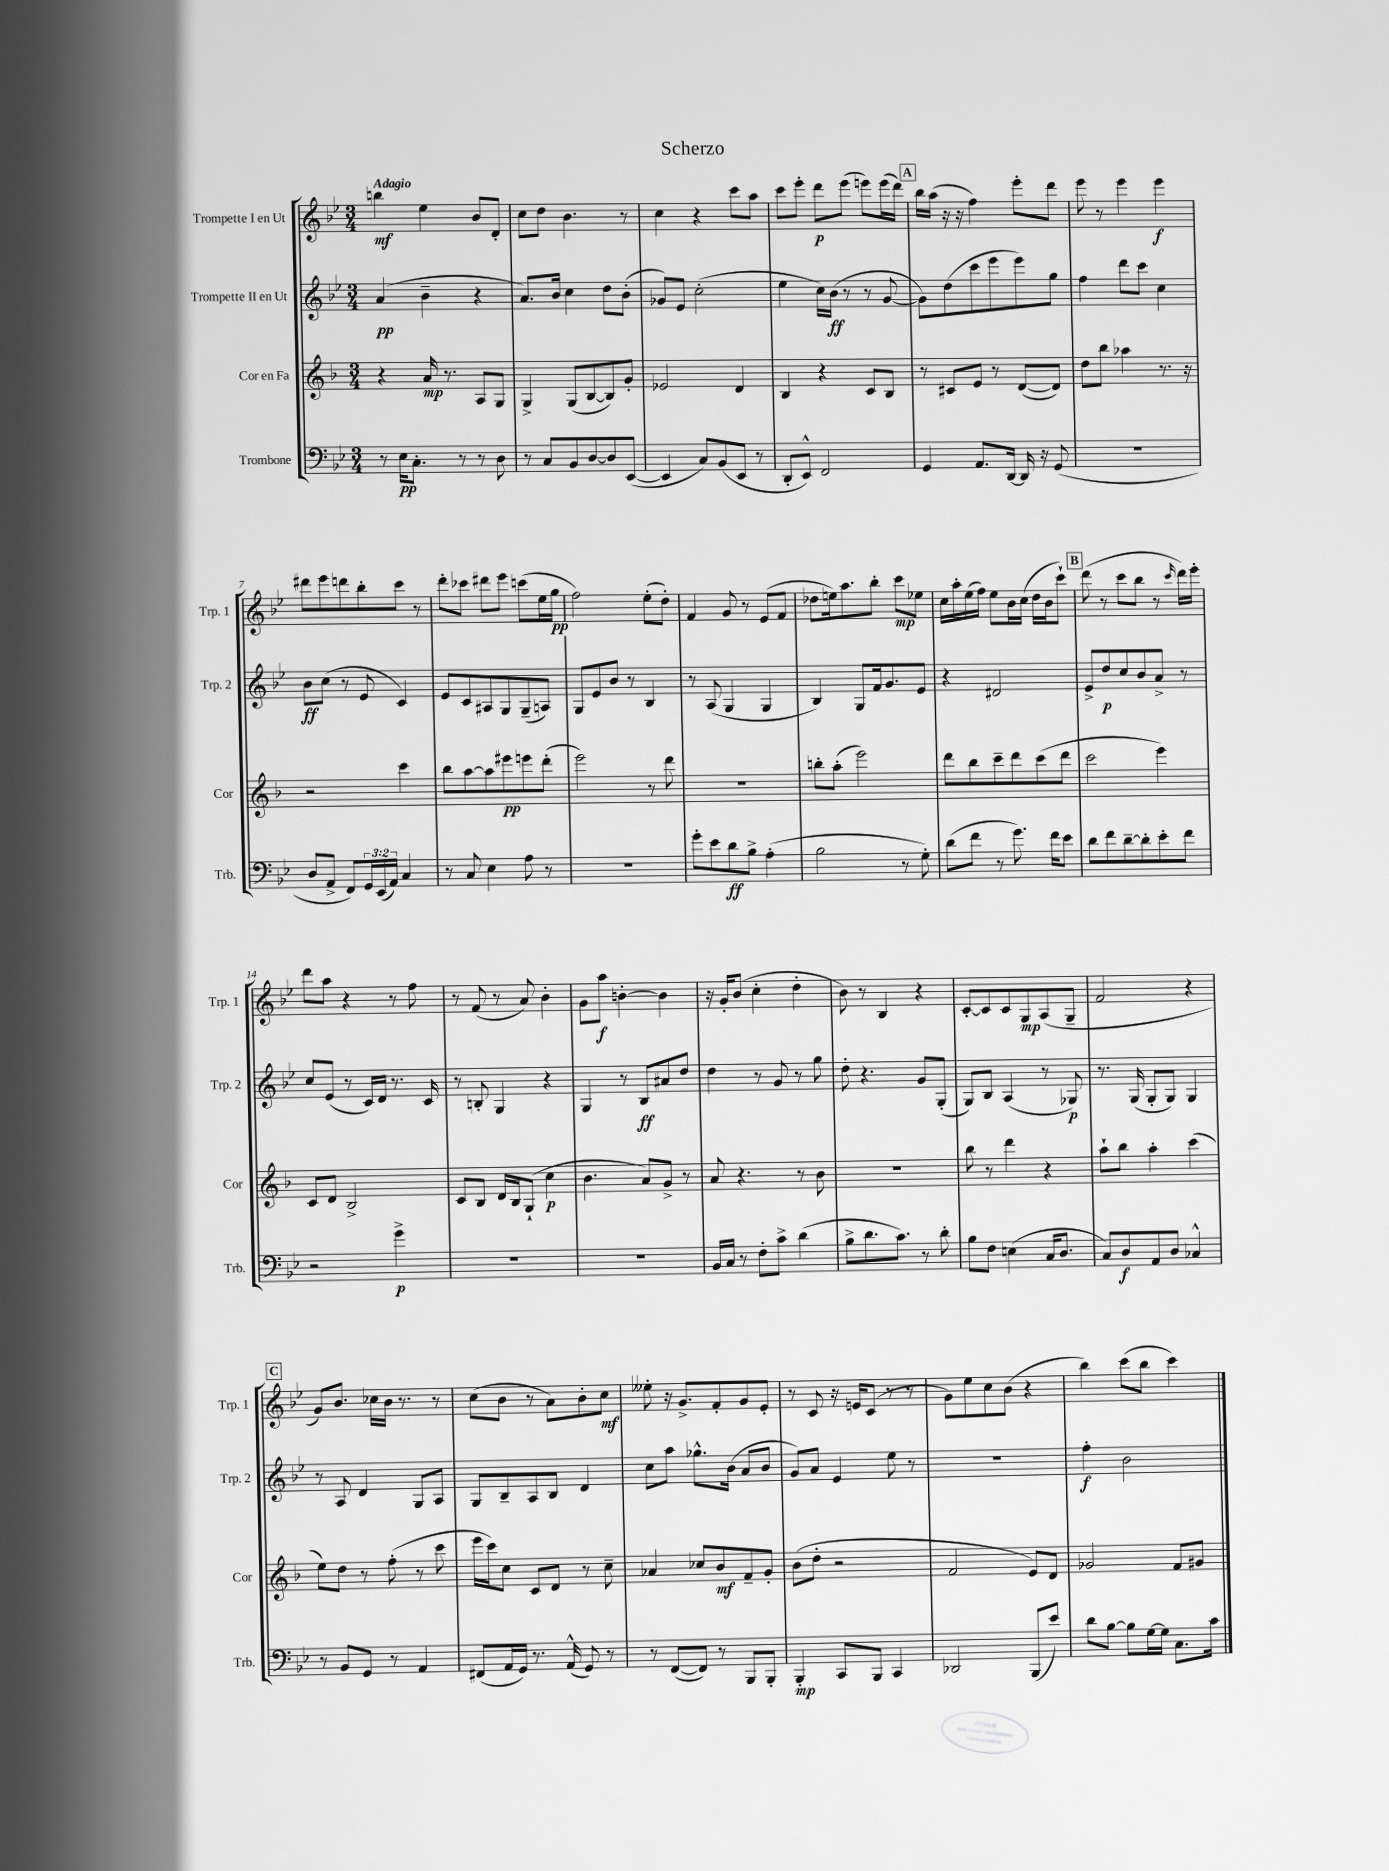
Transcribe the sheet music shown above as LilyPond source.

\header { title = "Scherzo" }
<<
\new StaffGroup <<
\new Staff = "s0" \with { instrumentName = "Trompette I en Ut" shortInstrumentName = "Trp. 1" } {
    \clef treble \key bes \major \numericTimeSignature \time 3/4 \tempo "Adagio"
    b''4\mf ees''4 bes'8 d'8-. |
    c''8 d''8 bes'4. r8 |
    c''4 r4 c'''8 a''8 |
    c'''8 ees'''8-. d'''8\p ees'''8( e'''8) e'''16( d'''16) |
    \mark \markup { \box "A" } bes''16 a''16( r16 r16 f''4) ees'''8-. d'''8 |
    ees'''8 r8 ees'''4 ees'''4\f |
    dis'''8 ees'''8 d'''8 bes''8-. c'''8 r8 |
    d'''8-. ces'''8 dis'''8 ees'''8 c'''8( ees''16 g''16\pp |
    f''2) ees''8-.( d''8-.) |
    f'4 g'8 r8 ees'8( f'8 |
    des''8 e''16) a''8. bes''8-. c'''8\mp ees''8 |
    c''16 a''16-. ees''16( f''16) ees''8 bes'16 c''16( d''16 bes'16 c'''8-!) |
    \mark \markup { \box "B" } d'''8( r8 c'''8 bes''8 r8 \grace { c'''16 } d'''16) ees'''16-. |
    d'''8 a''8 r4 r8 f''8 |
    r8 f'8( r8 a'8) bes'4-. |
    g'8 a''8\f b'4~-. b'4 |
    r16 g'16-. bes'8( c''4-. d''4-. |
    bes'8) r8 bes4 r4 |
    c'8~-. c'8 c'8 g8\mp a8( g8-- |
    f'2 r4 |
    \mark \markup { \box "C" } g'8) bes'8. ces''16 bes'16 r8. r8 |
    c''8( bes'8 r8 a'8) bes'8-. c''8\mf |
    eeses''8-. r16 g'8.-> f'8-. g'8 ees'8-. |
    r8 c'8 r16 e'16 c'8( r8 r8 |
    g'8) ees''8 c''8 bes'8( r4 |
    bes''4) c'''8( bes''8 c'''4) \bar "|." |
}
\new Staff = "s1" \with { instrumentName = "Trompette II en Ut" shortInstrumentName = "Trp. 2" } {
    \clef treble \key bes \major \numericTimeSignature \time 3/4
    a'4\pp( bes'4-- r4 |
    a'8.) bes'16 c''4 d''8 bes'8-.( |
    ges'8) ees'8 c''2-.( |
    ees''4 c''16) bes'16\ff( r8 r8 g'8~ |
    \mark \markup { \box "A" } g'8) d''8( c'''8 ees'''8 ees'''8) g''8 |
    f''4 d'''8 c'''8 c''4 |
    bes'8\ff c''8( r8 ees'8 c'4) |
    ees'8 c'8 ais8 g8 g8--( a8) |
    g8 ees'8 bes'8 r8 bes4 |
    r8 a8( g4 g4 |
    bes4) g8 f'16 g'8. ees'8 |
    r4 dis'2 |
    \mark \markup { \box "B" } ees'8-> d''8\p c''8 bes'8 a'8-> r8 |
    c''8 ees'8( r8 c'16) d'16 r8. c'16 |
    r8 b8-. g4 r4 |
    g4 r8 bes8\ff ais'8 d''8 |
    d''4 r8 g'8 r8 g''8 |
    d''8-. r4. g'8 g8-.( |
    g8) bes8 a4( r8 ges8\p) |
    r8. g16( g8-. g8) g4 |
    \mark \markup { \box "C" } r8 a8 d'4 g8 a8 |
    g8 bes8-- a8 bes8 d'4 |
    c''8 a''8 ges''8.-^ bes'16( a'8 bes'8 |
    g'8) a'8 ees'4 ees''8 r8 |
    R2. |
    f''4-.\f bes'2 \bar "|." |
}
\new Staff = "s2" \with { instrumentName = "Cor en Fa" shortInstrumentName = "Cor" } {
    \clef treble \key f \major \numericTimeSignature \time 3/4
    r4 a'16\mp r8. a8 g8 |
    g4-> g8( bes8~ bes8) g'8-. |
    ees'2 d'4 |
    bes4 r4 c'8 bes8 |
    \mark \markup { \box "A" } r8 cis'8 e'8 r8 d'8~( d'8) |
    d''8 bes''8 aes''4 r8. r16 |
    r2 c'''4 |
    bes''8 a''8~ a''8 eis'''8\pp e'''8 d'''8-.( |
    e'''2) r8 d'''8 |
    R2. |
    b''8-. a''8-.( e'''2) |
    d'''8 bes''8 c'''8-- d'''8 c'''8( d'''8 |
    \mark \markup { \box "B" } c'''2 e'''4) |
    c'8 d'8 bes2-> |
    c'8 bes8 d'16 bes16 g8-!( c''4\p |
    bes'4. a'8) g'8-> r8 |
    a'8 r4. r8 bes'8 |
    R2. |
    bes''8 r8 d'''4 r4 |
    a''8-! bes''8 a''4-. c'''4( |
    \mark \markup { \box "C" } e''8) d''8 r8 f''8-.( r8 c'''8 |
    e'''16 c'''16) c''8 c'8 d'8 r8 c''8-- |
    aes'4 ces''8 bes'8\mf f'8-- g'8-. |
    bes'8( d''8-. r2 |
    f'2 e'8) d'8 |
    ges'2 f'8 gis'8 \bar "|." |
}
\new Staff = "s3" \with { instrumentName = "Trombone" shortInstrumentName = "Trb." } {
    \clef bass \key bes \major \numericTimeSignature \time 3/4 \override Staff.TupletNumber.text = #tuplet-number::calc-fraction-text
    r8 ees16\pp c8.-. r8 r8 d8 |
    r8 c8 bes,8 d8~ d8 ees,8~( |
    ees,4 c8) bes,8( ees,8 r8 |
    d,8-. ees,8-^) f,2 |
    \mark \markup { \box "A" } g,4 a,8. d,16~ d,16 r16 g,8( |
    R2. |
    d8 a,8-> f,8) \tuplet 3/2 { g,16 ees,16( a,16) } c4 |
    r8 c8 ees4 a8 r8 |
    R2. |
    g'8-. ees'8 d'8\ff bes8-> a4-.( |
    bes2 r8 g8-.) |
    d'8( f'8 r8 g'8.) f'16 ees'8 |
    \mark \markup { \box "B" } d'8 f'8 d'8~-- d'8-. ees'8-. f'8 |
    r2 g'4->\p |
    R2. |
    R2. |
    bes,16 c16 r8 f8-. c'8-> d'4( |
    bes8-> d'8. c'8.) r8 d'8-. |
    bes8 f8 e4( c16 d8. |
    c8) d8\f a,8 d8 ces4-^ |
    \mark \markup { \box "C" } r8 bes,8 g,8 r8 a,4 |
    fis,8( a,16 g,16) r8. a,16-^( g,8) r8 |
    r8 f,8~( f,8) r8 bes,,8 bes,,8-. |
    bes,,4-.\mp c,8 bes,,8 c,4 |
    des,2 bes,,8( ees'8) |
    d'8 bes8~ bes8 g16~ g16 c8. c'16 \bar "|." |
}
>>
>>
